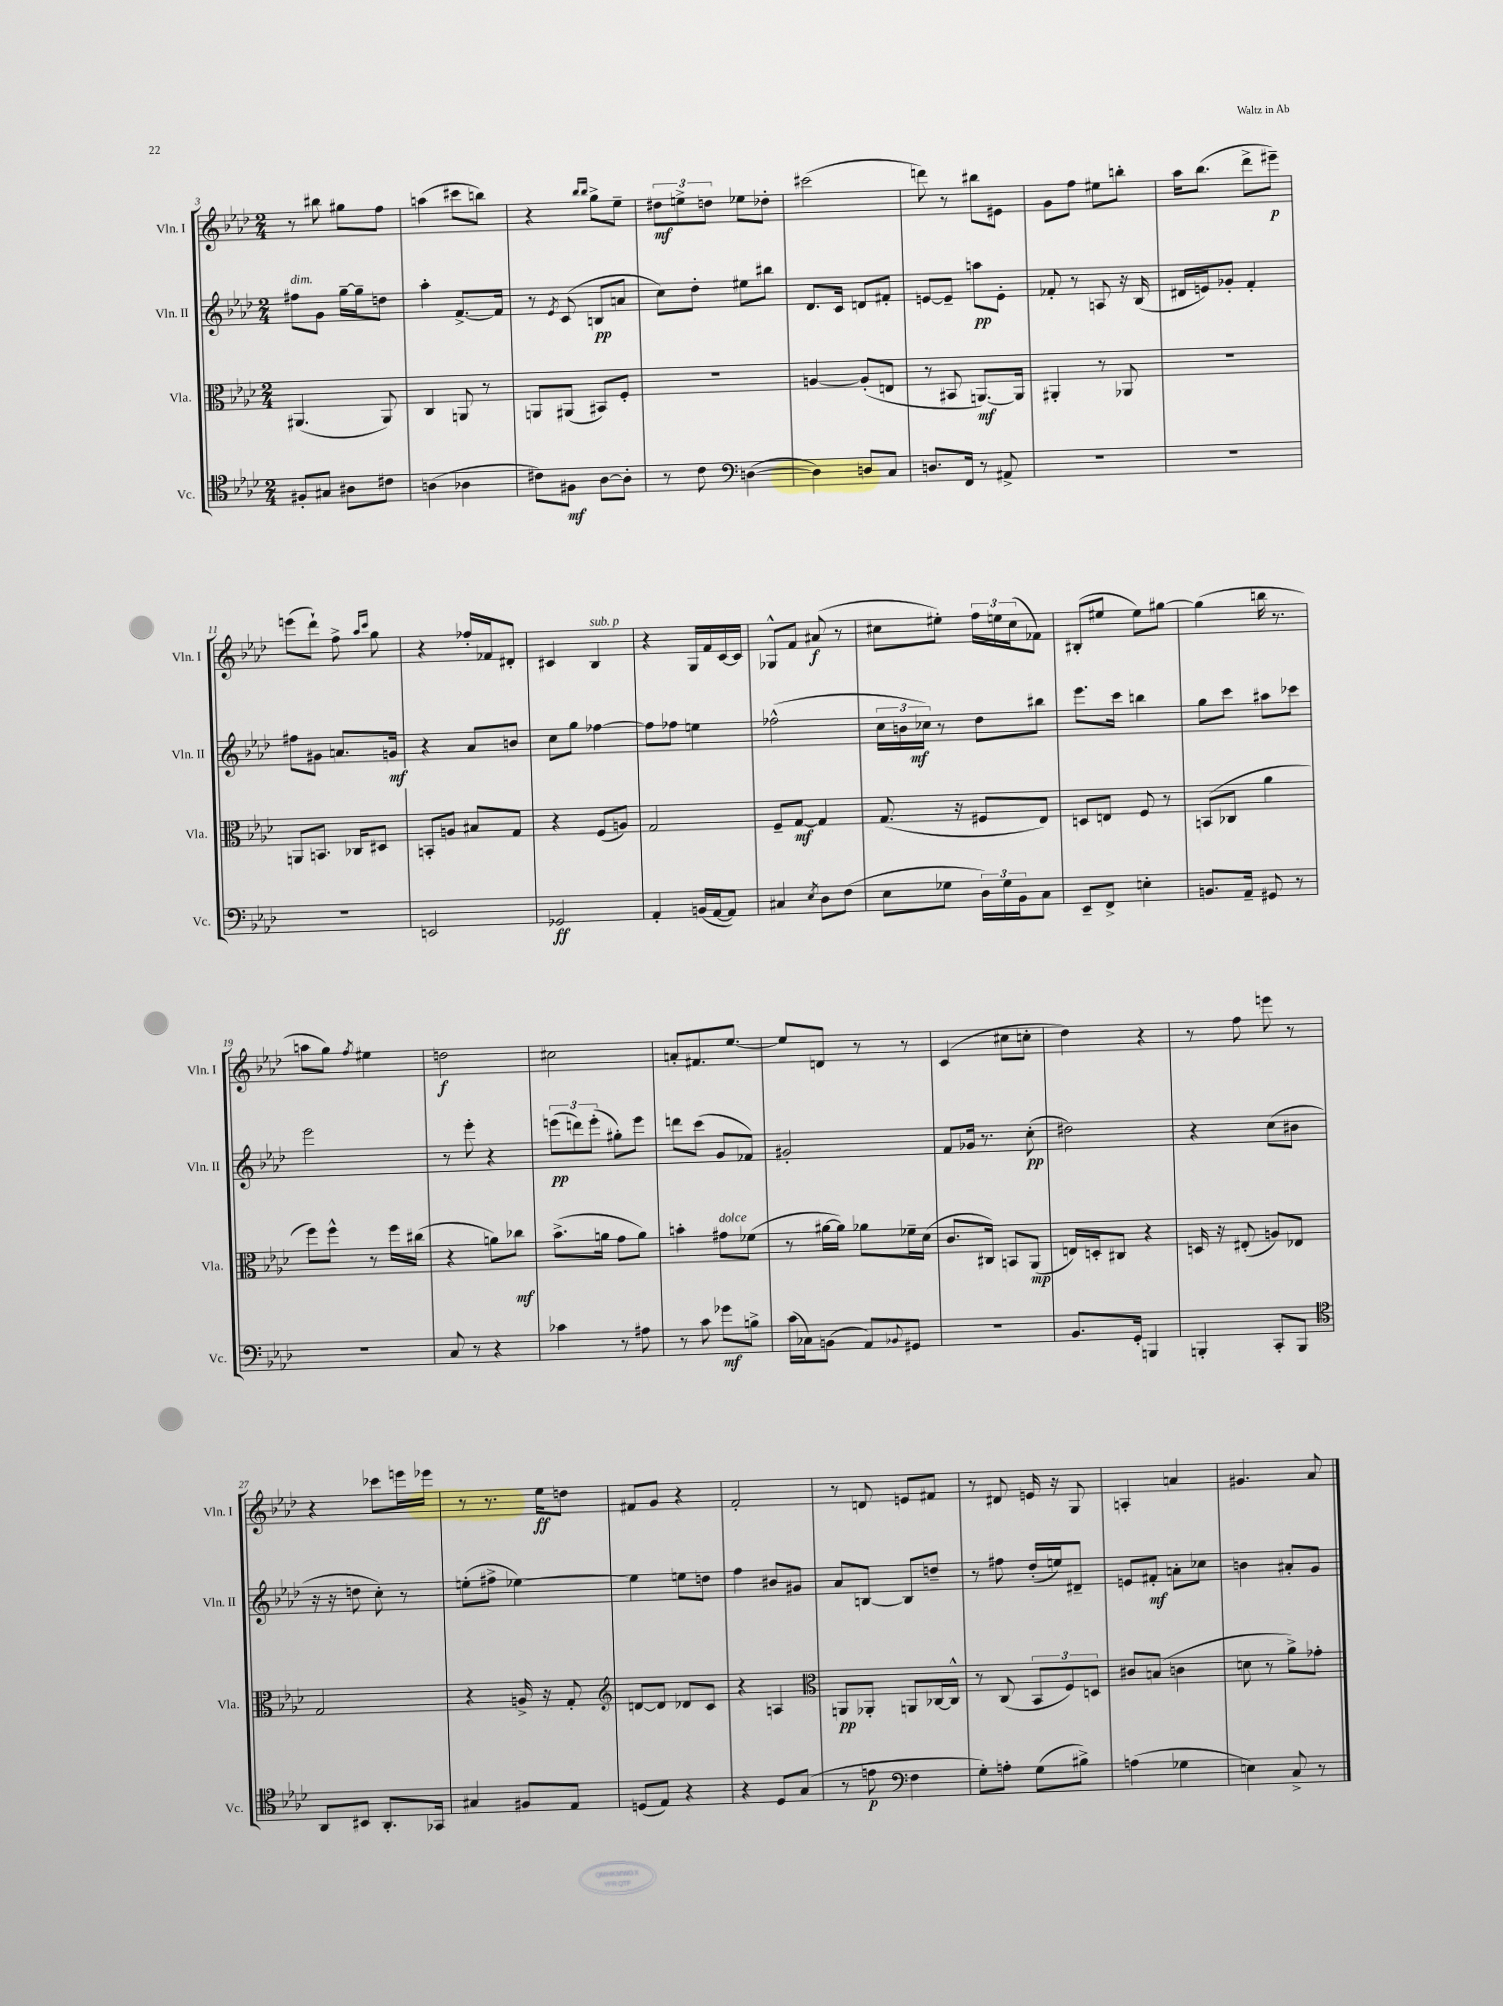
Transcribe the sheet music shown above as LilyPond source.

<<
\new StaffGroup <<
\new Staff = "s0" \with { instrumentName = "Vln. I" shortInstrumentName = "Vln. I" } {
    \clef treble \key aes \major \numericTimeSignature \time 2/4
    r8 bis''8 gis''8 f''8 |
    a''4( cis'''8 b''8) |
    r4 \grace { bes''16 bes''16 } g''8-> ees''8-- |
    \tuplet 3/2 { dis''8\mf e''8-> d''8 } ees''8 des''8-. |
    cis'''2( |
    d'''8) r8 bis''8 eis'8 |
    g'8 f''8 eis''8 b''8-. |
    aes''16 bes''8.( des'''8-> eis'''8--\p) |
    e'''8( des'''8-!) f''8-> \grace { aes''16 c'''16 } g''8 |
    r4 fes''16-. fes'16 dis'8-. |
    cis'4 bes4^\markup { \italic "sub. p" } |
    r4 g16 f'16 c'16~ c'16 |
    ges8-^ f'8 ais'8\f( r8 |
    cis''8 eis''8-.) \tuplet 3/2 { f''16 e''16 cis''16( } fes'8) |
    bis8-.( eis''8 eis''8) gis''8~ |
    gis''4( b''16 r8. |
    a''8 g''8) \acciaccatura { f''8 } eis''4 |
    d''2\f |
    cis''2 |
    a'8-. fis'8. ees''8.~ |
    ees''8 d'8 r8 r8 |
    c'4( cis''8 c''8-. |
    des''4) r4 |
    r8 f''8 e'''8 r8 |
    r4 ces'''8 e'''16 ees'''16 |
    r8 r8. ees''16\ff d''8 |
    fis'8 g'8 r4 |
    f'2-. |
    r8 d'8 e'8 fis'8 |
    r8 dis'8 e'16 r16 g8 |
    a4-. a'4 |
    gis'4. aes'8 \bar "|." |
}
\new Staff = "s1" \with { instrumentName = "Vln. II" shortInstrumentName = "Vln. II" } {
    \clef treble \key aes \major \numericTimeSignature \time 2/4
    fis''8^\markup { \italic "dim." } g'8 g''16~-- g''16-- d''8 |
    aes''4-. f'8.~-> f'16 |
    r8 \acciaccatura { ees'8 } c'8( b8\pp a'8 |
    c''8) des''8-. eis''8 bis''8 |
    des'8. c'16 d'8 fis'8-. |
    e'8~ e'8-- a''8\pp e'8-. |
    fes'8-. r8 a8 r16 bes16( |
    dis'16 e'16) ges'8-. f'4-. |
    fis''8 gis'8 a'8. g'16\mf |
    r4 aes'8 b'8 |
    c''8 g''8 fes''4~ |
    fes''8 fes''8 e''4 |
    fes''2-^( |
    \tuplet 3/2 { c''16 b'16 ces''16\mf) } r8 des''8 bis''8 |
    ees'''8. c'''16 b''4 |
    g''8 c'''8 ais''8 ces'''8 |
    ees'''2 |
    r8 ees'''8-. r4 |
    \tuplet 3/2 { e'''8\pp( d'''8) e'''8-.( } gis''8-.) e'''8 |
    d'''8 c'''8( g'8 fes'8) |
    gis'2-. |
    f'8 ges'16 r8. c''8-.\pp( |
    dis''2) |
    r4 c''8( bis'8 |
    r16 r16 d''8 c''8-.) r8 |
    e''8-.( fis''8-> ees''4~) |
    ees''4 e''8 d''8 |
    f''4 bis'8 gis'8 |
    aes'8 b8~ b8 d''8-- |
    r8 fis''8 des''16-.( e''16) dis'8-- |
    e'8 fis'8-.\mf a'8-. ces''8 |
    b'4 ais'8-. g'8 \bar "|." |
}
\new Staff = "s2" \with { instrumentName = "Vla." shortInstrumentName = "Vla." } {
    \clef alto \key aes \major \numericTimeSignature \time 2/4
    ais,4.( ais,8) |
    c4 a,8 r8 |
    a,8 ais,8( bis,8) f8-. |
    R2 |
    a4~ a8-.( e8 |
    r8 bis,8 a,8.~\mf) a,16 |
    ais,4-. r8 aes,8 |
    R2 |
    a,8 b,8. ces16 dis8 |
    b,8-. a8 bis8 g8 |
    r4 f8( a8) |
    g2 |
    f8-- g8~\mf g4 |
    g8.( r16 fis8 ees8) |
    d8 e8 f8 r8 |
    b,8( ces8 aes'4 |
    f''8) f''8-^ r8 f''16 cis''16( |
    r4 a'8) ces''8\mf |
    bes'8.->( a'16 g'8 a'8) |
    b'4-. gis'8^\markup { \italic "dolce" } fes'8( |
    r8 ais'16~ ais'16) aes'8 fes'16-- des'16( |
    c'8. cis16) b,8 aes,8\mp( |
    e16) d16-. cis8 r4 |
    d16 r16 eis8-.( a8) ees8 |
    g2 |
    r4 a16-> r16 g8-. |
    \clef treble d'8~ d'8 des'8 c'8 |
    r4 a4 |
    \clef alto a,8\pp aes,8-. a,8 ces16~ ces16-^ |
    r8 c8( \tuplet 3/2 { bes,8 f8) d8 } |
    cis'8 b8( c'4 |
    d'8 r8 aes'8->) ges'8-. \bar "|." |
}
\new Staff = "s3" \with { instrumentName = "Vc." shortInstrumentName = "Vc." } {
    \clef tenor \key aes \major \numericTimeSignature \time 2/4
    fis8-. gis8 ais8 cis'8 |
    a4( aes4 |
    cis'8) fis8\mf aes8~ aes8-. |
    r8 c'8 \clef bass d4~( |
    d4) d8 c8 |
    d8. f,16 r8 ais,8-> |
    R2 |
    R2 |
    R2 |
    e,2 |
    ges,2\ff |
    aes,4-. b,16( aes,16~ aes,8) |
    cis4 \acciaccatura { ees8 } des8 f8( |
    ees8 ges8 \tuplet 3/2 { des16) ges16 bes,16 } c8 |
    ees,8-- f,8-> e4-. |
    b,8. aes,16-- gis,8 r8 |
    R2 |
    c8 r8 r4 |
    ces'4 r8 ais8 |
    r8 c'8 ges'8\mf b8-> |
    c'16( ces16) b,8( aes,8) \appoggiatura { bes,8 } gis,8 |
    r2 |
    bes,8. g,16-. b,,4 |
    b,,4-. c,8-. b,,8 |
    \clef tenor aes,8 bis,8 aes,8.-. ges,16 |
    gis4 fis8 ees8 |
    d8( ees8) r4 |
    r4 des8 g8( |
    r8 e'8\p \clef bass f4 |
    g8-.) a8-. g8( bis8->) |
    a4( ges4 |
    e4) c8-> r8 \bar "|." |
}
>>
>>
\layout { \context { \Score currentBarNumber = #3 } }
